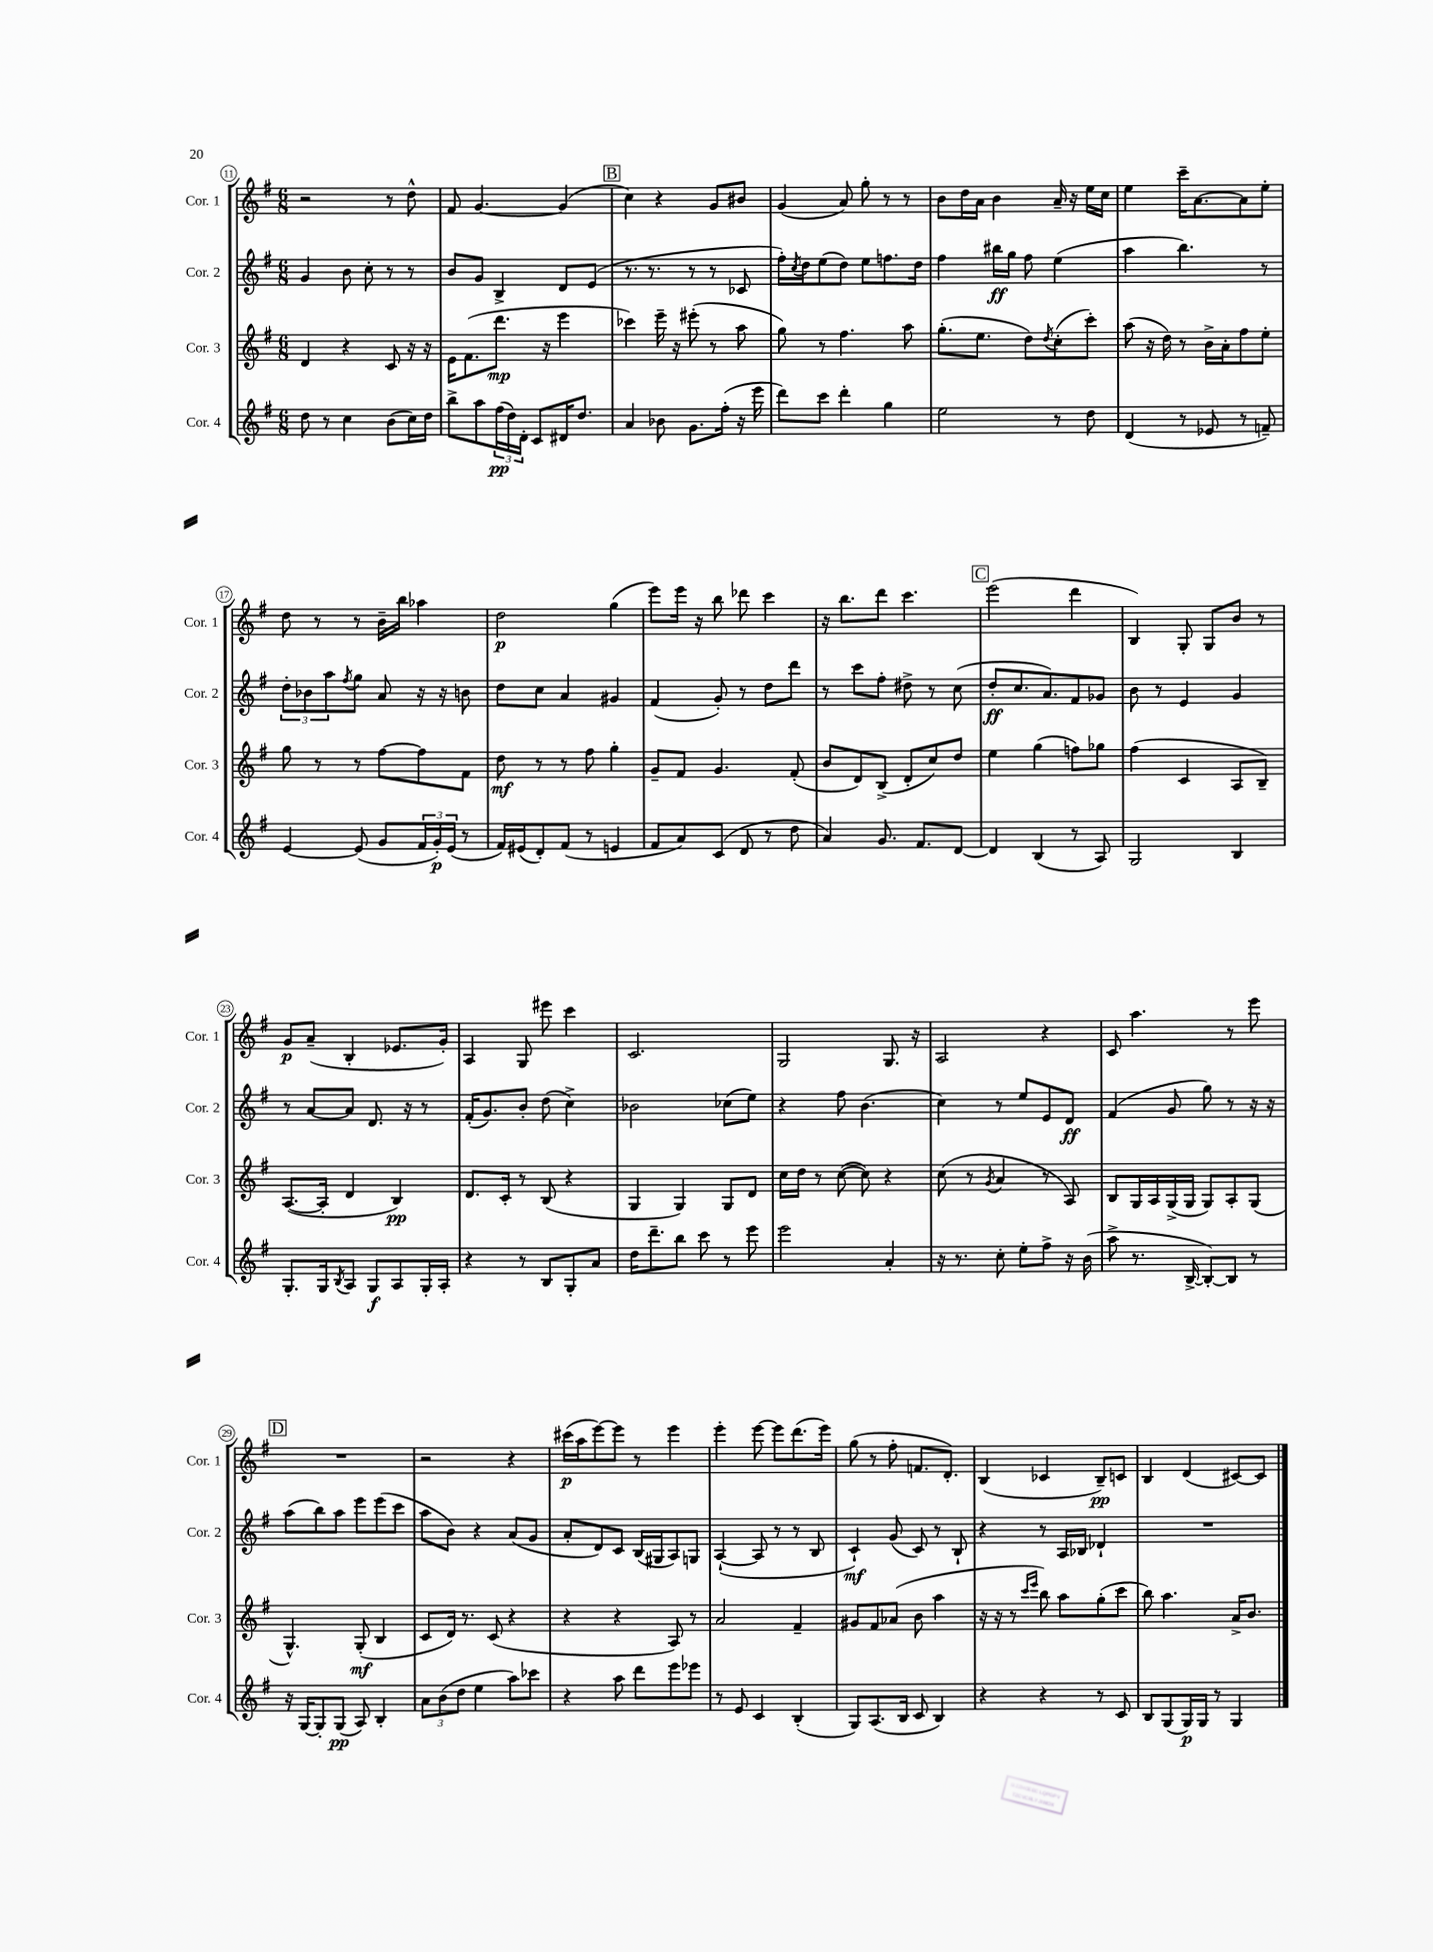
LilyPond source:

<<
\new StaffGroup <<
\new Staff = "s0" \with { instrumentName = "Cor. 1" shortInstrumentName = "Cor. 1" } {
    \clef treble \key g \major \numericTimeSignature \time 6/8
    r2 r8 d''8-^ |
    fis'8 g'4.~ g'4( |
    \mark \markup { \box "B" } c''4) r4 g'8 bis'8 |
    g'4( a'8) g''8-. r8 r8 |
    b'8 d''16 a'16 b'4 a'16-- r16 e''16 c''16 |
    e''4 c'''16-- a'8.~ a'8 e''8-. |
    d''8 r8 r8 b'16-- b''16 aes''4 |
    d''2\p g''4( |
    e'''8) e'''16 r16 b''8 des'''8 c'''4 |
    r16 b''8. d'''8 c'''4. |
    \mark \markup { \box "C" } e'''2( d'''4 |
    b4) g8-. g8 b'8 r8 |
    g'8\p a'8--( b4-. ees'8. g'16-.) |
    a4 g8 eis'''8 c'''4 |
    c'2. |
    g2 g8. r16 |
    a2 r4 |
    c'8 a''4. r8 e'''8 |
    \mark \markup { \box "D" } R2. |
    r2 r4 |
    cis'''16\p( a''16 e'''8~) e'''8 r8 e'''4 |
    e'''4-. e'''8~ e'''8 d'''8.( e'''16) |
    g''8( r8 fis''8-. f'8. d'8.-.) |
    b4( ces'4 b8--\pp) c'8 |
    b4 d'4( cis'8~) cis'8 \bar "|." |
}
\new Staff = "s1" \with { instrumentName = "Cor. 2" shortInstrumentName = "Cor. 2" } {
    \clef treble \key g \major \numericTimeSignature \time 6/8
    g'4 b'8 c''8-. r8 r8 |
    b'8 g'8 b4-> d'8 e'8( |
    \mark \markup { \box "B" } r8. r8. r8 r8 ces'8 |
    fis''16-.) \acciaccatura { c''8 } d''16 e''8( d''8) e''8 f''8. d''16 |
    fis''4 bis''16\ff g''16 fis''8 e''4( |
    a''4 b''4.) r8 |
    \tuplet 3/2 { d''8-. bes'8 a''8 } \acciaccatura { fis''8 } g''8 a'8 r16 r16 b'8 |
    d''8 c''8 a'4 gis'4 |
    fis'4( g'8-.) r8 d''8 d'''8 |
    r8 c'''8 fis''8-. dis''8-> r8 c''8( |
    \mark \markup { \box "C" } d''8-.\ff c''8. a'8.) fis'8 ges'8 |
    b'8 r8 e'4 g'4 |
    r8 a'8~ a'8 d'8. r16 r8 |
    fis'16-.( g'8.) b'8-. d''8( c''4->) |
    bes'2 ces''8( e''8) |
    r4 fis''8 b'4.( |
    c''4) r8 e''8 e'8 d'8\ff |
    fis'4( g'8 g''8) r8 r16 r16 |
    \mark \markup { \box "D" } a''8( b''8) a''8 e'''8 e'''8( c'''8 |
    a''8 b'8) r4 a'8( g'8 |
    a'8-. d'8) c'8 b16( gis16 a8) g8 |
    a4~-!( a8 r8 r8 b8 |
    c'4-!\mf) g'8( c'8) r8 b8-! |
    r4 r8 a16 bes16 des'4-! |
    R2. \bar "|." |
}
\new Staff = "s2" \with { instrumentName = "Cor. 3" shortInstrumentName = "Cor. 3" } {
    \clef treble \key g \major \numericTimeSignature \time 6/8
    d'4 r4 c'8 r16 r16 |
    e'16 fis'8.( d'''8.\mp r16 e'''4 |
    \mark \markup { \box "B" } ces'''4) e'''16-- r16 eis'''8-.( r8 a''8 |
    g''8) r8 fis''4. a''8 |
    g''8.-.( e''8. d''8) \acciaccatura { d''8 } c''8-.( c'''8-.) |
    a''8( r16 d''16) r8 b'16-> a'16-. fis''8 e''8-. |
    g''8 r8 r8 fis''8~ fis''8 fis'8 |
    d''8\mf r8 r8 fis''8 g''4-. |
    g'8-- fis'8 g'4. fis'8-.( |
    b'8 d'8) b8->( d'8-. c''8) d''8 |
    \mark \markup { \box "C" } e''4 g''4( f''8) ges''8 |
    fis''4( c'4 a8 b8--) |
    a8.~( a16-. d'4 b4\pp) |
    d'8. c'16-. r8 b8( r4 |
    g4 g4) g8 d'8 |
    c''16 d''16 r8 c''8~( c''8) r4 |
    c''8( r8 \acciaccatura { g'8 } a'4 r8 a8) |
    b8 g16 a16 g16->( g16 g8) a8-. g8( |
    \mark \markup { \box "D" } g4.-^) g8-.\mf( b4 |
    c'8 d'16) r8. c'8( r4 |
    r4 r4 a8) r8 |
    a'2 fis'4-- |
    gis'8 fis'8 aes'8( b'8 a''4 |
    r16 r16 r8 \grace { c'''16 e'''16 } b''8) a''8 g''8-.( c'''8 |
    b''8) a''4. a'16-> b'8. \bar "|." |
}
\new Staff = "s3" \with { instrumentName = "Cor. 4" shortInstrumentName = "Cor. 4" } {
    \clef treble \key g \major \numericTimeSignature \time 6/8
    d''8 r8 c''4 b'8( c''16) d''16 |
    b''8-> a''8 \tuplet 3/2 { fis''16\pp( d''16) d'16-. } c'8 dis'16 d''8. |
    \mark \markup { \box "B" } a'4 bes'8 g'8. fis''16-.( r16 e'''16 |
    d'''8) c'''8 d'''4-. g''4 |
    e''2 r8 d''8 |
    d'4( r8 ees'8 r8 f'8--) |
    e'4~ e'8( g'8 \tuplet 3/2 { fis'16 g'16-.\p) e'16( } r8 |
    fis'16) eis'16( d'8-.) fis'8( r8 e'4 |
    fis'8 a'8) c'8( d'8 r8 d''8 |
    a'4) g'8. fis'8. d'8~ |
    \mark \markup { \box "C" } d'4 b4( r8 a8) |
    g2 b4 |
    g8.-. g16 \acciaccatura { b8 } a8 g8\f a8 g16-. a16-. |
    r4 r8 b8 g8-. a'8 |
    d''16 d'''8.-- b''8 c'''8 r8 e'''8 |
    e'''2 a'4-. |
    r16 r8. c''8-. e''8-. fis''8-> r16 b'16( |
    a''8-> r8. b16~-> b8~-.) b8 r8 |
    \mark \markup { \box "D" } r16 g16~ g8-. g8\pp( a8) b4-. |
    \tuplet 3/2 { a'8 b'8( d''8 } e''4 a''8) ces'''8 |
    r4 a''8 d'''8 e'''8 ees'''8 |
    r8 e'8 c'4 b4-.( |
    g8) a8.( b16 c'8 b4) |
    r4 r4 r8 c'8 |
    b8 g8( g16\p) g16 r8 g4 \bar "|." |
}
>>
>>
\layout { \context { \Score currentBarNumber = #11 \override BarNumber.stencil = #(make-stencil-circler 0.1 0.3 ly:text-interface::print) } }
